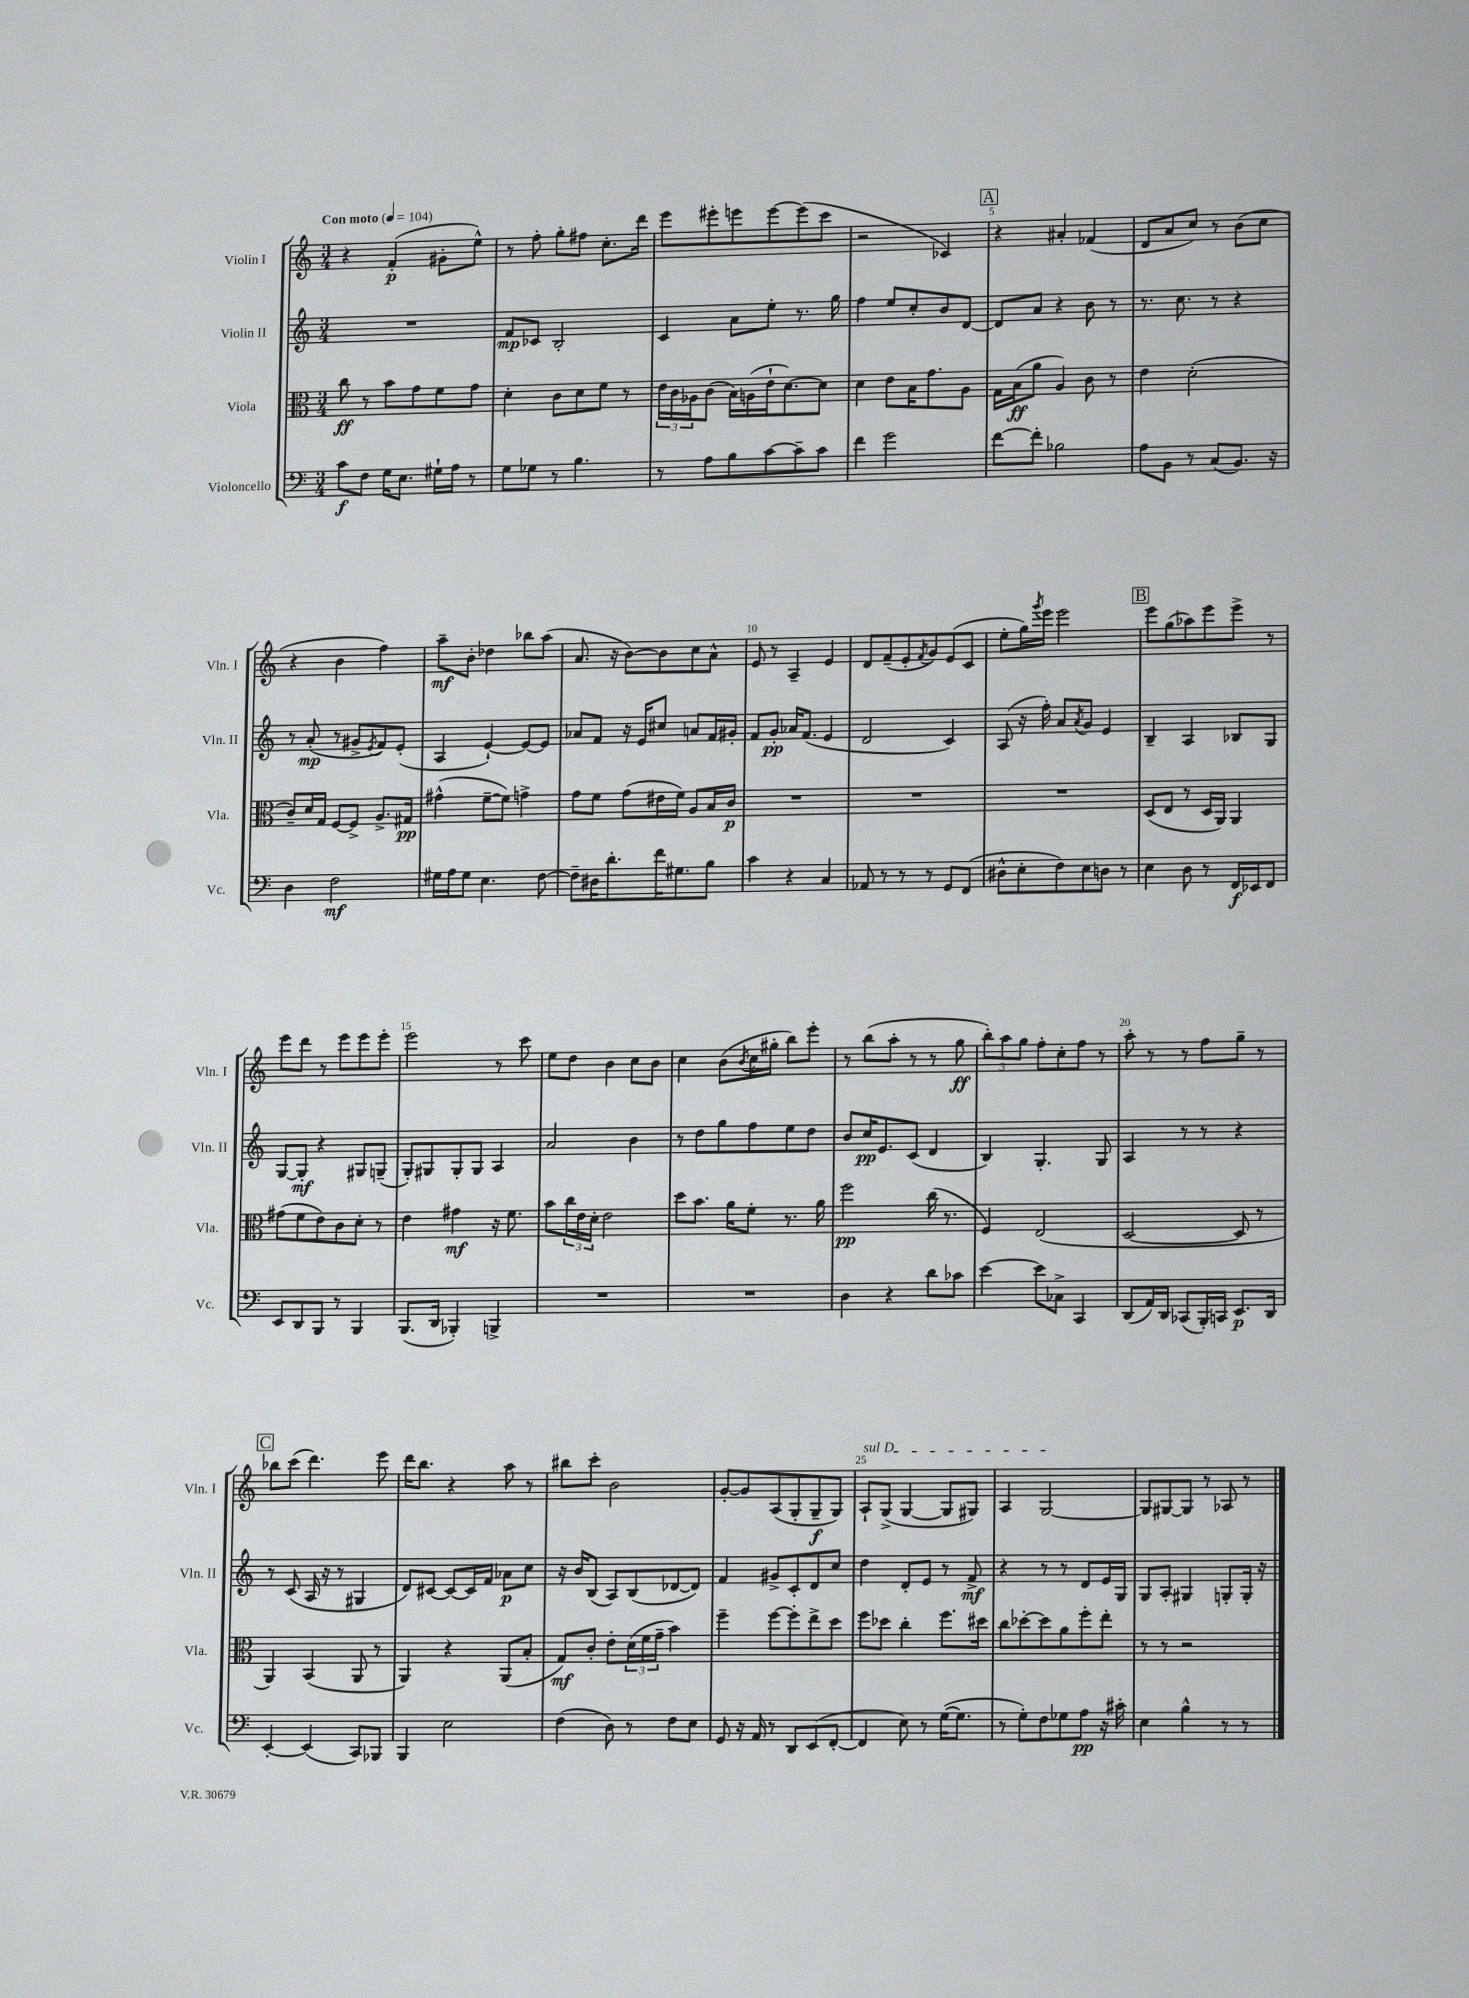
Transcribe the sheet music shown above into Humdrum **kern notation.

**kern	**dynam	**kern	**dynam	**kern	**dynam	**kern	**dynam
*part4	*part4	*part3	*part3	*part2	*part2	*part1	*part1
*staff4	*staff4	*staff3	*staff3	*staff2	*staff2	*staff1	*staff1
*I"Violoncello	*	*I"Viola	*	*I"Violin II	*	*I"Violin I	*
*I'Vc.	*	*I'Vla.	*	*I'Vln. II	*	*I'Vln. I	*
*clefF4	*	*clefC3	*	*clefG2	*	*clefG2	*
*k[]	*	*k[]	*	*k[]	*	*k[]	*
*M3/4	*	*M3/4	*	*M3/4	*	*M3/4	*
*MM104	*	*MM104	*	*MM104	*	*MM104	*
=1	=1	=1	=1	=1	=1	=1	=1
!	!	!	!	!	!	!LO:TX:a:B:t=Con moto	!
8c\L	f	8cc\	ff	2.r	.	4r	.
8F\J	.	8r	.	.	.	.	.
16G\KL	.	8b\L	.	.	.	(4f'/	p
8.E\J	.	.	.	.	.	.	.
.	.	8g\	.	.	.	.	.
16G#X`\LL	.	8f\	.	.	.	8g#X'\L	.
16A\JJ	.	.	.	.	.	.	.
8r	.	8g\J	.	.	.	8ee^^\J)	.
=2	=2	=2	=2	=2	=2	=2	=2
8G\L	.	4d'\	.	8f/L	mp	8r	.
8G-X\J	.	.	.	8c-X/J	.	8ff'\	.
8r	.	8c\L	.	2B'/	.	8gg'\L	.
4.B\	.	8d\	.	.	.	8ff#X\J	.
.	.	8f\J	.	.	.	8.cc'\L	.
.	.	8r	.	.	.	.	.
.	.	.	.	.	.	16ddd\Jk	.
=3	=3	=3	=3	=3	=3	=3	=3
8r	.	24e\LL	.	4c/	.	8eee\L	.
.	.	24c\	.	.	.	.	.
.	.	24A-X\J	.	.	.	.	.
8A\L	.	(8c\J	.	.	.	8eee#X'\	.
8B\	.	16B\LL)	.	8a\L	.	8eeen\	.
.	.	(16An\	.	.	.	.	.
[8c\	.	16e`\J	.	8ee'\J	.	[8eee\	.
.	.	[8.d\)	.	.	.	.	.
8c~\]	.	.	.	8.r	.	(8eee\]	.
8c\J	.	8d\J]	.	.	.	8ccc\J	.
.	.	.	.	16gg\	.	.	.
=4	=4	=4	=4	=4	=4	=4	=4
4f\	.	4d\	.	4ff\	.	2r	.
2g\	.	8e\L	.	8ee/L	.	.	.
.	.	16B\K	.	8cc'/	.	.	.
.	.	8.g\	.	.	.	.	.
.	.	.	.	8b/	.	4c-X/)	.
.	.	8A\J	.	[8d/J	.	.	.
!!LO:REH:place=s1:t=A
=5	=5	=5	=5	=5	=5	=5	=5
[8f\L	.	16G\LL	.	8d/L]	.	4r	.
.	.	(16B\J	ff	.	.	.	.
8f'\J]	.	8a\J	.	8a/J	.	.	.
2B-X\	.	4A/)	.	4r	.	4a#X'/	.
.	.	8c\	.	8b\	.	(4f-X/	.
.	.	8r	.	8r	.	.	.
=6	=6	=6	=6	=6	=6	=6	=6
8A\L	.	4e\	.	8.r	.	8d/L	.
8BB\J	.	.	.	.	.	8a/	.
.	.	.	.	8.cc\	.	.	.
8r	.	(2d'\	.	.	.	8cc/J)	.
(8C/L	.	.	.	8r	.	8r	.
8.BB/J)	.	.	.	4r	.	(8b\L	.
.	.	.	.	.	.	8cc\J	.
16r	.	.	.	.	.	.	.
!!LO:LB:g=z
=7	=7	=7	=7	=7	=7	=7	=7
4D\	.	8c~/L)	.	8r	.	4r	.
.	.	16d/L	.	(8a'/	mp	.	.
.	.	16G/JJ	.	.	.	.	.
2F\	mf	[8F/L	.	8r	.	4b\	.
.	.	8F^/J]	.	8g#X^/L	.	.	.
.	.	.	.	8qe/	.	.	.
.	.	8.A^/L	.	8f/)	.	4ff\)	.
.	.	.	.	(8e'/J	.	.	.
.	.	16G#X/Jk	pp	.	.	.	.
=8	=8	=8	=8	=8	=8	=8	=8
16G#X\LL	.	(4g#X^^\	.	4A/	.	8aa~\L	mf
16A\J	.	.	.	.	.	.	.
8G#\J	.	.	.	.	.	8b'\J	.
4.E\	.	[8f~\L	.	[4e`/)	.	4dd-X\	.
.	.	8f\J])	.	.	.	.	.
.	.	4gn^\	.	8e/L_	.	8bb-X\L	.
[8F\	.	.	.	8e/J]	.	(8aa\J	.
=9	=9	=9	=9	=9	=9	=9	=9
8F~\L]	.	8g\L	.	8a-X/L	.	8.a/	.
16D#X\K	.	8f\J	.	8f/J	.	.	.
8.d'\	.	.	.	.	.	16r	.
.	.	(8g\L	.	16r	.	[8b\L)	.
.	.	.	.	16e/KL	.	.	.
16f\K	.	16e#X\L	.	8cc#X/J	.	8b\]	.
8.G#X\	.	16f\JJ)	.	.	.	.	.
.	.	8A/L	.	8an/L	.	8cc\	.
8B\J	.	16B/L	.	16f/L	.	8a^^\J	.
.	.	16c/JJ	p	16g#X'/JJ	.	.	.
=10	=10	=10	=10	=10	=10	=10	=10
4c\	.	2.r	.	8f/L	.	8e/	.
.	.	.	.	8g'/J	pp	8r	.
4r	.	.	.	16a-X/KL	.	4A~/	.
.	.	.	.	(8.f/J	.	.	.
4C/	.	.	.	4e/	.	4e/	.
=11	=11	=11	=11	=11	=11	=11	=11
8AA-X/	.	2.r	.	2d/	.	8d/L	.
8r	.	.	.	.	.	(8f~/	.
8r	.	.	.	.	.	8e'/	.
.	.	.	.	.	.	8qf/	.
8r	.	.	.	.	.	8g/)	.
8GG/L	.	.	.	4c/)	.	(8e/	.
(8FF/J	.	.	.	.	.	8c/J	.
=12	=12	=12	=12	=12	=12	=12	=12
8D#X^^\L	.	2.r	.	(8A/	.	8ee'\L	.
8E'\	.	.	.	16r	.	16gg\L)	.
.	.	.	.	.	.	8qggg/	.
.	.	.	.	16ff'\)	.	16eee\JJ	.
8F\)	.	.	.	8a/L	.	2eee\	.
.	.	.	.	8qa/	.	.	.
8E\	.	.	.	8g/J	.	.	.
8Dn\J	.	.	.	4e/	.	.	.
8r	.	.	.	.	.	.	.
!!LO:REH:place=s1:t=B
=13	=13	=13	=13	=13	=13	=13	=13
4E\	.	(8D/L	.	4B~/	.	8eee\L	.
.	.	8E/J	.	.	.	(8gg\	.
8D\	.	8r	.	4A/	.	8aa-X\)	.
8r	.	16D/LL	.	.	.	8eee\	.
.	.	16AA/JJ)	.	.	.	.	.
16FF/LL	f	4AA/	.	8B-X/L	.	8eee^\J	.
16EE-X/J	.	.	.	.	.	.	.
8FF/J	.	.	.	8G/J	.	8r	.
!!LO:LB:g=z
=14	=14	=14	=14	=14	=14	=14	=14
8EE/L	.	(8g#X\L	.	[8G/L	.	8eee\L	.
8DD/	.	8f\	.	8G'/J]	mf	8ddd\J	.
8BBB/J	.	8e\)	.	4r	.	8r	.
8r	.	8c\	.	.	.	8eee\L	.
4BBB/	.	8d'\J	.	8G#X/L	.	8eee\	.
.	.	8r	.	(8Gn~/J	.	8eee'\J	.
=15	=15	=15	=15	=15	=15	=15	=15
(8.BBB/L	.	4e\	.	8G'/L)	.	2eee\	.
.	.	.	.	8G#X/	.	.	.
16DD/Jk	.	.	.	.	.	.	.
4BBB-X'/)	.	4g#X\	mf	8G#'/	.	.	.
.	.	.	.	8G#/J	.	.	.
4BBBn^/	.	16r	.	4A/	.	8r	.
.	.	8.f\	.	.	.	.	.
.	.	.	.	.	.	8ccc\	.
=16	=16	=16	=16	=16	=16	=16	=16
2.r	.	8b\L	.	2a/	.	8ee\L	.
.	.	24cc\L	.	.	.	8dd\J	.
.	.	24e\	.	.	.	.	.
.	.	24d'\JJ	.	.	.	.	.
.	.	2e\	.	.	.	4b\	.
.	.	.	.	4b\	.	8cc\L	.
.	.	.	.	.	.	8b\J	.
=17	=17	=17	=17	=17	=17	=17	=17
2.r	.	8dd\L	.	8r	.	4cc\	.
.	.	8.b\J	.	8dd\L	.	.	.
.	.	.	.	8gg\	.	(8b\L	.
.	.	16a\KL	.	.	.	.	.
.	.	.	.	.	.	8qb/	.
.	.	8f'\J	.	8ff\	.	16cc\L	.
.	.	.	.	.	.	16gg#X'\JJ	.
.	.	8.r	.	8ee\	.	8bb\L)	.
.	.	.	.	8dd\J	.	8eee'\J	.
.	.	16a\	.	.	.	.	.
=18	=18	=18	=18	=18	=18	=18	=18
4D\	.	2ff\	pp	8b/L	.	8r	.
.	.	.	.	16cc/K	pp	(8bb\L	.
.	.	.	.	8.e/	.	.	.
4r	.	.	.	.	.	8aa'\J	.
.	.	.	.	(8c/J	.	8r	.
8d\L	.	(16cc\	.	4d/	.	8r	.
.	.	8.r	.	.	.	.	.
8c-X\J	.	.	.	.	.	8gg\	ff
=19	=19	=19	=19	=19	=19	=19	=19
[4e\	.	4F/)	.	4B/)	.	12bb'\L)	.
.	.	.	.	.	.	12aa\	.
.	.	.	.	.	.	12gg\J	.
8e\L]	.	(2E/	.	4.G'/	.	8ff'\L	.
8C-X^\J	.	.	.	.	.	8cc'\	.
4CC/	.	.	.	.	.	8ff\J	.
.	.	.	.	8G/	.	8r	.
=20	=20	=20	=20	=20	=20	=20	=20
(8DD/L	.	[2D/	.	4A/	.	8aa'\	.
16AA/L)	.	.	.	.	.	8r	.
16DD/JJ	.	.	.	.	.	.	.
(8CC-X/L	.	.	.	8r	.	8r	.
16BBB'/L)	.	.	.	8r	.	8ff\L	.
16CCn/JJ	.	.	.	.	.	.	.
8.EE/L	p	8D/]	.	4r	.	8gg~\J	.
.	.	8r	.	.	.	8r	.
16DD/Jk	.	.	.	.	.	.	.
!!LO:LB:g=z
!!LO:REH:place=s1:t=C
=21	=21	=21	=21	=21	=21	=21	=21
[4EE'/	.	4AA/)	.	8r	.	8bb-X\L	.
.	.	.	.	(8c/	.	(8ccc\J	.
(4EE/]	.	(4BB/	.	16A/	.	4.ddd\)	.
.	.	.	.	16r	.	.	.
.	.	.	.	8r	.	.	.
8CC/L)	.	8AA/	.	4G#X/	.	.	.
8BBB-X/J	.	8r	.	.	.	8eee\	.
=22	=22	=22	=22	=22	=22	=22	=22
4BBB/	.	4AA/)	.	8d/L)	.	16ddd\KL	.
.	.	.	.	.	.	8.bb\J	.
.	.	.	.	[8c#X/J	.	.	.
2E\	.	4r	.	8c#/L_	.	4r	.
.	.	.	.	16c#/L]	.	.	.
.	.	.	.	16f/JJ	.	.	.
.	.	(8AA/L	.	8a-X\L	p	8aa\	.
.	.	8B'/J	.	8cc\J	.	8r	.
=23	=23	=23	=23	=23	=23	=23	=23
(4F\	.	8G/L)	mf	16r	.	8bb#X\L	.
.	.	.	.	16b/KL	.	.	.
.	.	8c'/J	.	(8B/J	.	8ccc'\J	.
8D\)	.	8e'\L	.	8A/L)	.	2b\	.
8r	.	(24d\L	.	(8B/	.	.	.
.	.	24f\	.	.	.	.	.
.	.	24g~\JJ	.	.	.	.	.
8F\L	.	4b\)	.	[8d-X/	.	.	.
8E\J	.	.	.	8d-/J])	.	.	.
=24	=24	=24	=24	=24	=24	=24	=24
8GG/	.	4ff~\	.	4f/	.	[8g'/L	.
16r	.	.	.	.	.	8g/]	.
16AA/	.	.	.	.	.	.	.
8r	.	[8ff\L	.	8g#X^/L	.	(8A/	.
8DD/L	.	8ff'\]	.	8c'/	.	8G'/	.
(8EE/	.	8ee^\	.	8d/	.	8G~/	f
[8FF'/J	.	8dd\J	.	8cc/J	.	8G/J)	.
=25	=25	=25	=25	=25	=25	=25	=25
!	!	!	!	!	!	!LO:TX:a:i:t=sul D	!
4FF/]	.	8ff\L	.	4dd\	.	8A`/L	.
.	.	8dd-X\J	.	.	.	(8G^/J	.
8E\)	.	4cc'\	.	8d'/L	.	[4G/	.
8r	.	.	.	8e/J	.	.	.
([16G\KL	.	8.ff\L	.	8r	.	8G/L]	.
8.G\J]	.	.	.	.	.	.	.
.	.	.	.	8f^/	mf	8G#X/J)	.
.	.	16dd#X\Jk	.	.	.	.	.
=26	=26	=26	=26	=26	=26	=26	=26
8r	.	8cc\L	.	4r	.	4A/	.
8G'\L)	.	[8dd-X'\	.	.	.	.	.
8F\	.	8dd-\]	.	8r	.	[2G/	.
8G-X\	.	8a\	.	8r	.	.	.
8A\J	pp	8ff'\	.	8d/L	.	.	.
16r	.	8ee'\J	.	16e/L	.	.	.
16c#X'\	.	.	.	16G/JJ	.	.	.
=27	=27	=27	=27	=27	=27	=27	=27
4E\	.	8r	.	8G/L	.	8G/L]	.
.	.	8r	.	8A'/J	.	[8G#X/	.
4B^^\	.	2r	.	4G#X/	.	8G#/J]	.
.	.	.	.	.	.	8r	.
8r	.	.	.	8Gn'/L	.	8A-X/	.
8r	.	.	.	16G'/Jk	.	8r	.
.	.	.	.	16r	.	.	.
==	==	==	==	==	==	==	==
*-	*-	*-	*-	*-	*-	*-	*-
